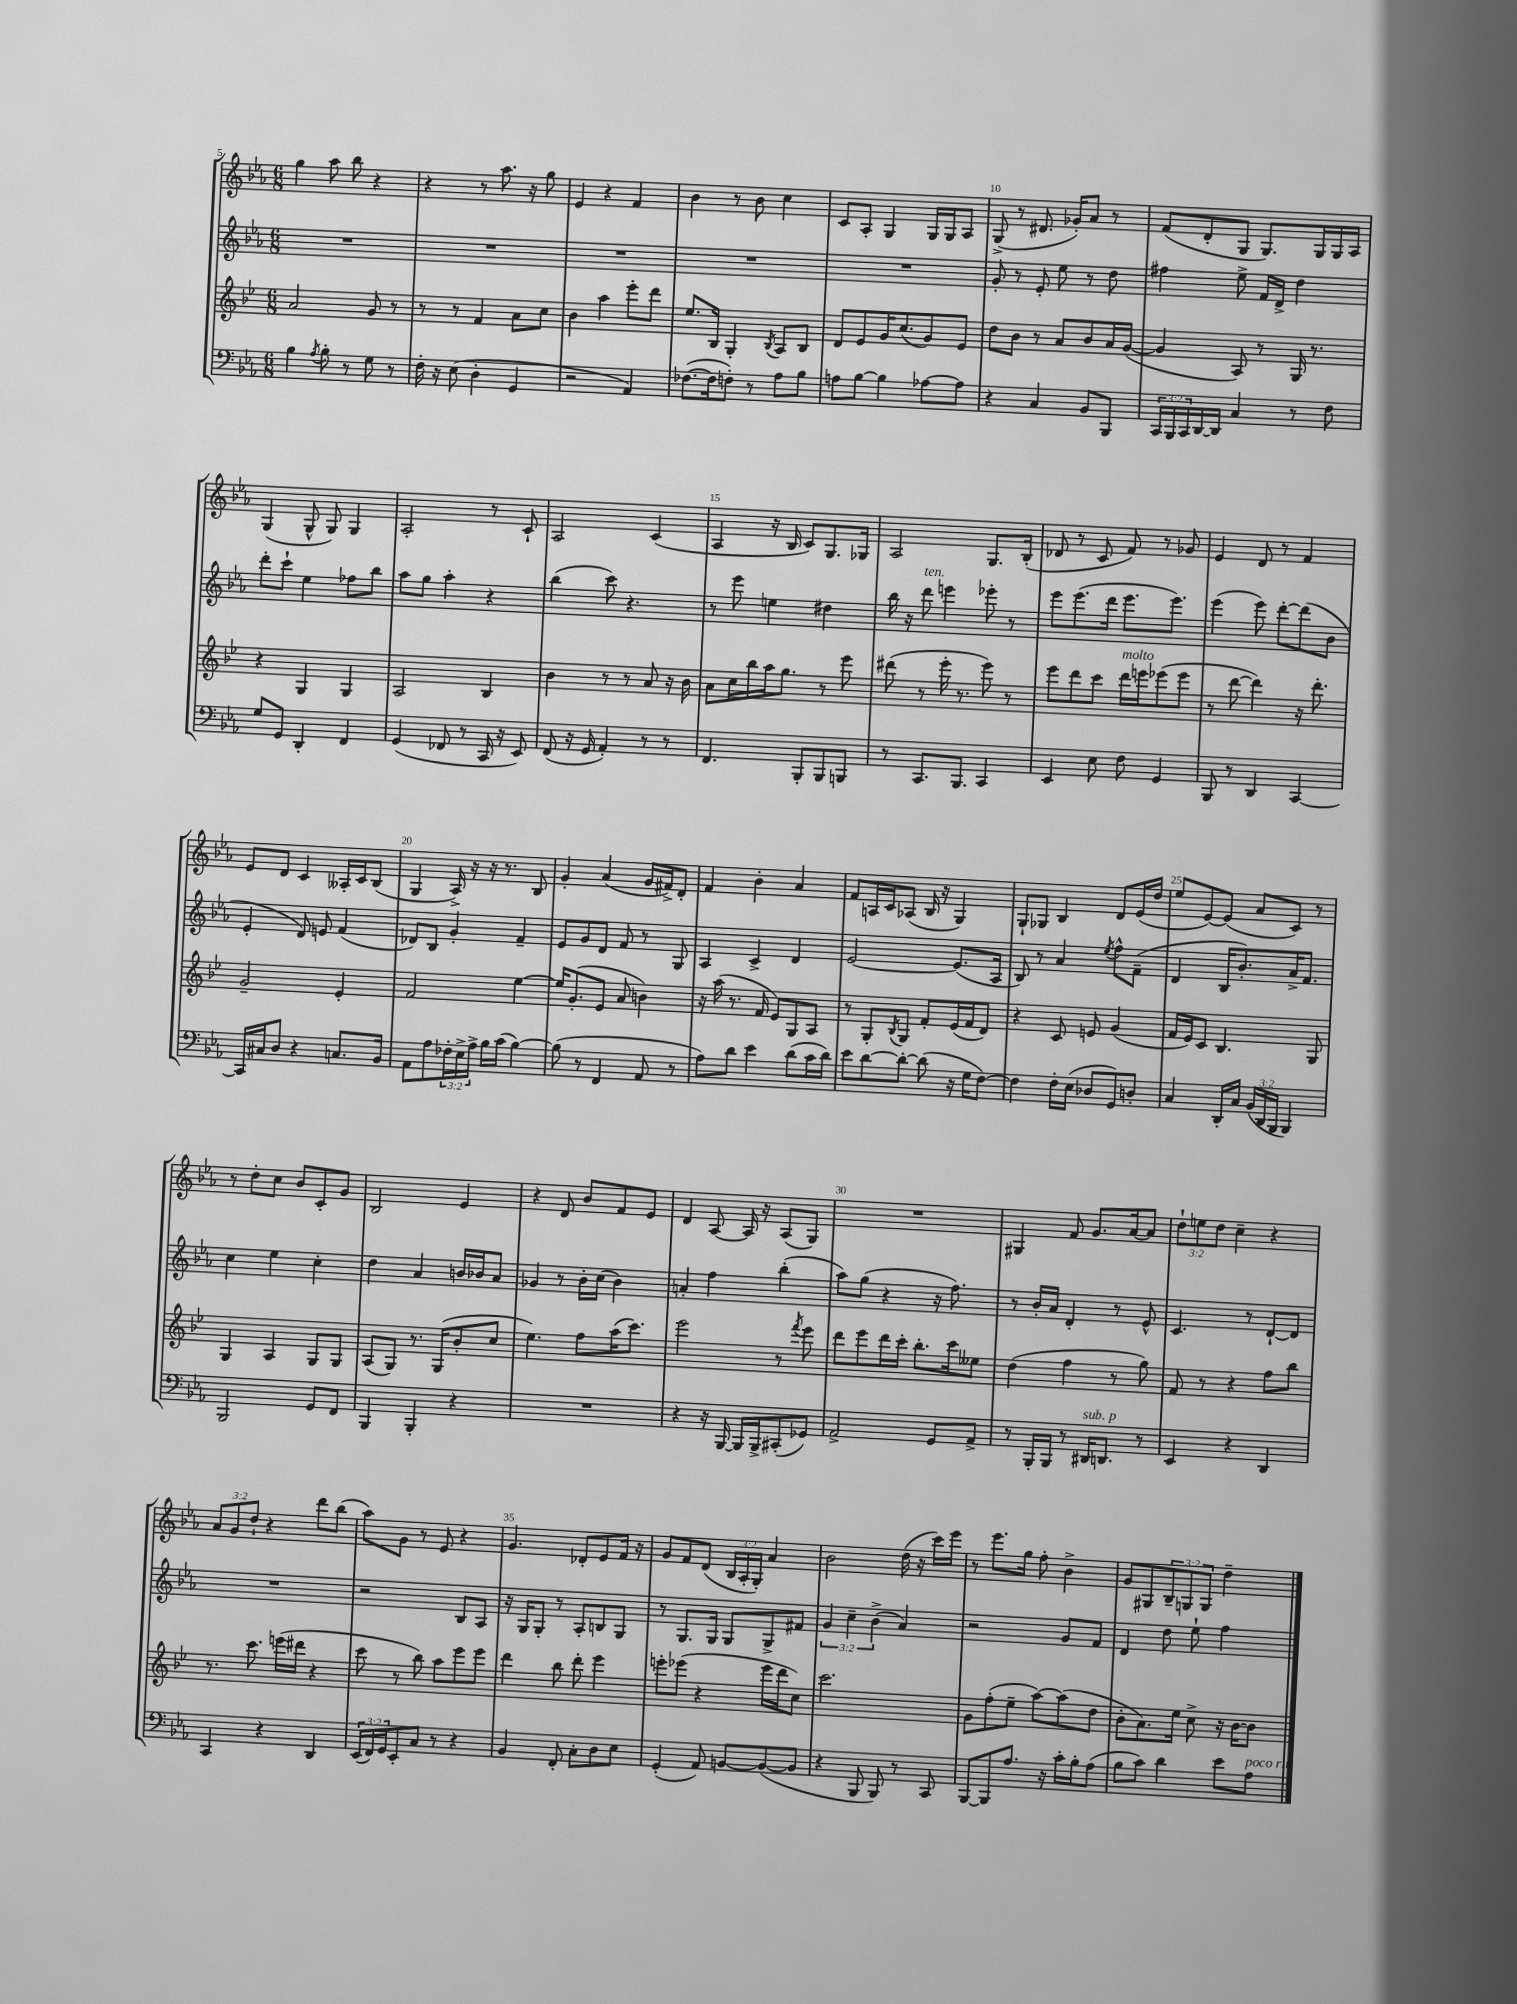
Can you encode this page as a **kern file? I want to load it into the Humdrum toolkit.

**kern	**kern	**kern	**kern
*staff4	*staff3	*staff2	*staff1
*clefF4	*clefG2	*clefG2	*clefG2
*k[b-e-a-]	*k[b-e-]	*k[b-e-a-]	*k[b-e-a-]
*M6/8	*M6/8	*M6/8	*M6/8
4B-	2a	2.r	4gg
8qA-	.	.	.
8B-'	.	.	8aa-
8r	.	.	8bb-
8G	8g	.	4r
8r	8r	.	.
=	=	=	=
16F'	8r	2.r	4r
16r	.	.	.
(8E-	8r	.	.
4D'	4f	.	8r
.	.	.	8.aa-
4GG	8a	.	.
.	.	.	16r
.	8cc	.	8gg
=	=	=	=
2r	4b-	2.r	4e-
.	4aa	.	4r
4AA-)	8eee-'	.	4f
.	8ddd	.	.
=	=	=	=
([8.F-	8.ee-	2.r	4b-
16F-]	16B-	.	.
8F')	4G'	.	8r
8r	.	.	8b-
.	8qB-	.	.
8A-	8A	.	4cc
8B-	8B-	.	.
=	=	=	=
8A	8d	2.r	8c
[8B-	8e-	.	8A-'
4B-]	16g	.	4G
.	(8.cc	.	.
[8A-	8g)	.	16G
.	.	.	16G
8A-]	8e-	.	8A-
=	=	=	=
4r	8dd	8g'	(8G^
.	8b-	8r	8r
4C	8r	8e-'	8.d#
.	8a	8ee-	.
.	.	.	16g-')
8BB-	8b-	8r	8a-
8BBB-	16a	8dd	8r
.	([16g	.	.
=	=	=	=
24CC	4g]	4ff#	(8f
24BBB-	.	.	.
24CC	.	.	.
[16DD	.	.	8d'
16DD]	.	.	.
4C	8A)	8ee-^	8G
.	8r	16f	8.G)
.	.	16d^	.
8r	16G	4dd	.
.	8.r	.	16G
8F	.	.	16G
.	.	.	16A-
=	=	=	=
8G	4r	8ddd'	(4G
8GG	.	8ccc`	.
4DD'	4G	4ee-	8G^^
.	.	.	8G)
4FF	4G	8ff-	4G
.	.	8bb-	.
=	=	=	=
(4GG	2A	8aa-	2A-'
.	.	8gg	.
8FF-	.	4aa-'	.
8r	.	.	.
16CC	4B-	4r	8r
16r	.	.	.
8EE-)	.	.	8c`
=	=	=	=
(8FF	4b-	(4bb-	2A-
16r	.	.	.
16GG	.	.	.
4AA-')	8r	8ccc)	.
.	8r	4.r	.
8r	8a	.	(4c
8r	16r	.	.
.	16b-	.	.
=	=	=	=
4.FF	8a	8r	4A-
.	16cc	8eee-	.
.	16bb-	.	.
.	16aa	4ee	16r
.	8.gg	.	16B-
8BBB-'	.	.	8c)
8BBB-	8r	4dd#	8.G
8BBB	8eee-	.	.
.	.	.	16G-
=	=	=	=
8r	(8ddd#	16bb-	2A-
.	.	16r	.
8.CC	8r	8ddd	.
.	16eee-'	4eee	.
8.BBB-	8.r	.	.
4CC	8eee-)	8eee-'	8.G
.	8r	8r	.
.	.	.	(16B-'
=	=	=	=
4EE-	8eee-	8eee-	8d-
.	8ddd	(8.eee-	8r
8E-	8ccc	.	8c
.	.	16ddd	.
8F	16ddd	8.eee-	8f)
.	16eee	.	.
4GG	(8eee-	.	8r
.	.	8.eee-)	.
.	8eee-	.	8g-
=	=	=	=
8BBB-	8r	(4eee-	4e-
8r	[8ddd	.	.
4DD	4ddd])	8eee-)	8d
.	.	[8ddd'	8r
[4CC	16r	(8ddd]	4f
.	8.ddd'	.	.
.	.	8b-	.
=	=	=	=
16CC]	2g~	4e-'	8e-
16C#	.	.	.
8D	.	.	8d
4r	.	8d)	4c
.	.	8e	.
8.C	4e-'	(4f	16A--'
.	.	.	16c
.	.	.	(8B-
16BB-	.	.	.
=	=	=	=
8AA-	2f	8d-)	4G
8A-	.	8B-	.
24F-'	.	4g'	16A-^)
24E-^	.	.	.
.	.	.	16r
24A-^	.	.	.
16B-	.	.	16r
(16c	.	.	8.r
[4B-)	[4ee-	4f~	.
.	.	.	8B-
=	=	=	=
(8B-]	16ee-]	8e-	4g'
.	(8.g'	.	.
8r	.	8g	.
4FF	8e-	8d	(4a-
.	8a	8f	.
8AA-	4b)	8r	16g
.	.	.	16f#^)
8r	.	8G	8d'
=	=	=	=
8A-)	16r	4A-	4f
.	(16aa	.	.
8d	8.r	.	.
4e-	.	4c^	4b-'
.	16f	.	.
.	8e-)	.	.
(8d	8G	4d	4a-
16c	8A	.	.
16d)	.	.	.
=	=	=	=
8e-	8r	[2e-	8f
[8d	8G'	.	16A
.	.	.	16c
.	8qB-	.	.
8d'_	8G	.	(8A-
(8d]	8f'	.	16B-
.	.	.	16r
16r	(16e-	(8.e-]	4G)
16G	16f	.	.
[8F)	8d)	.	.
.	.	16A-	.
=	=	=	=
4F]	4r	8B-)	8G`
.	.	8r	8G-
16F'	8c	4a-	4B-
(16E-	.	.	.
8D-	8e	.	.
.	.	8qee-	.
8GG)	(4g	8ff^^	8d
8D'	.	(8f~	(16e-
.	.	.	16dd
=	=	=	=
4C	16f	4d	8ee-
.	16e-)	.	.
.	8c	.	[8e-)
16DD'	4.B-	16B-	(8e-]
16C	.	8.b-')	.
(24BB-	.	.	8a-
24DD	.	.	.
24BBB-	.	.	.
4BBB-)	.	16a-^	8c)
.	.	8.f	.
.	8G	.	8r
=	=	=	=
2BBB-	4G	4cc	8r
.	.	.	8dd'
.	4A	4ee-	8cc
.	.	.	8b-
8GG	8G	4cc'	8c'
8FF	8G	.	8g
=	=	=	=
4BBB-	(8A	4dd	2B-
.	8G)	.	.
4BBB-'	8.r	4a-	.
.	(16G	.	.
4r	8b-'	16b	4e-
.	.	16b-	.
.	8cc	8a-	.
=	=	=	=
2.r	4.ee-)	4g-	4r
.	.	8r	8d
.	8ff	16b-'	8b-
.	.	(16cc	.
.	(16aa	4b-)	8f
.	8.ccc)	.	.
.	.	.	8e-
=	=	=	=
4r	2eee-	4a'	4d
16r	.	4ff	[8A-
[16BBB-	.	.	.
16BBB-]	.	.	16A-]
16BBB-^	.	.	16r
(8CC#'	8r	(4bb-'	(8A-
.	8qfff	.	.
8GG-)	8eee-	.	8G)
=	=	=	=
2AA-^	8ddd	8aa-)	2.r
.	8eee-	(8gg	.
.	16ddd	4r	.
.	16ccc'	.	.
.	8.bb-'	.	.
8GG	.	16r	.
.	16ccc	8.ff)	.
8AA-^	8ee--	.	.
=	=	=	=
8r	(4dd	8r	4G#
16BBB-'	.	16b-'	.
16BBB-	.	16a-	.
8r	4ff	4d'	8f
16DD#	.	.	8.g
8.DD	.	.	.
.	8r	8r	.
.	.	.	[16a-
8r	8gg)	8e-^^	8a-]
=	=	=	=
4EE-	8f	4.c	12dd`
.	.	.	12ee
.	8r	.	.
.	.	.	12dd
4r	4r	.	4cc~
.	.	8r	.
4DD	8ff	[8d`	4r
.	8bb-	8d]	.
=	=	=	=
4CC	8.r	2.r	12a-
.	.	.	12g
.	.	.	12dd`
.	8.ccc	.	.
4r	.	.	4r
.	(16eee	.	.
.	16ddd#	.	.
4DD	4r	.	8ddd
.	.	.	(8bb-
=	=	=	=
(24EE-	8ccc	2r	8aa-)
24FF)	.	.	.
24GG	.	.	.
8EE-'	8r	.	8g
8C	8bb-)	.	8r
8r	8aa	.	8e-
4r	8eee-	8B-	4r
.	8eee-	8A-	.
=	=	=	=
4BB-	4ddd	16r	4.g
.	.	16G	.
.	.	8G'	.
8FF'	8bb-	8r	.
8C'	8ddd'	8A-'	8d-'
8D	4eee-	8B	8e-
8E-	.	8G	16f
.	.	.	16r
=	=	=	=
(4GG'	8eee'	8r	8g
.	(8eee-	8.G	8f
8AA-)	4r	.	(8d
.	.	16G	.
[8BB	.	8G	24B-
.	.	.	24A-'
.	.	.	24G')
(8BB_	16eee-	8G^	4a-
.	16ddd	.	.
8BB]	8cc)	8f#	.
=	=	=	=
4r	2.ccc	6g	2b-
.	.	6cc~	.
8BBB-	.	.	.
.	.	(6b-^	.
8BBB-)	.	.	.
8r	.	4a-)	(16dd
.	.	.	16r
8CC	.	.	16ccc)
.	.	.	16eee-
=	=	=	=
[8BBB-	8g	2r	8r
8BBB-]	(8ff'	.	8.eee-
8.A-	8ee-~	.	.
.	.	.	16gg
.	[8aa)	.	8ff'
16r	.	.	.
16c'	(8aa]	8g	4b-^
16B-'	.	.	.
(8A-	8dd	8f	.
=	=	=	=
8B-	8b-'	4d	8g
8c)	8.a)	.	8G#
4d	.	8dd	12B-~
.	16ee-	.	.
.	.	.	12G
.	8cc^	8ee-`	.
.	.	.	12G
8e-	16r	4ff	4dd~
.	[16b-	.	.
8A-	8b-]	.	.
==	==	==	==
*-	*-	*-	*-
